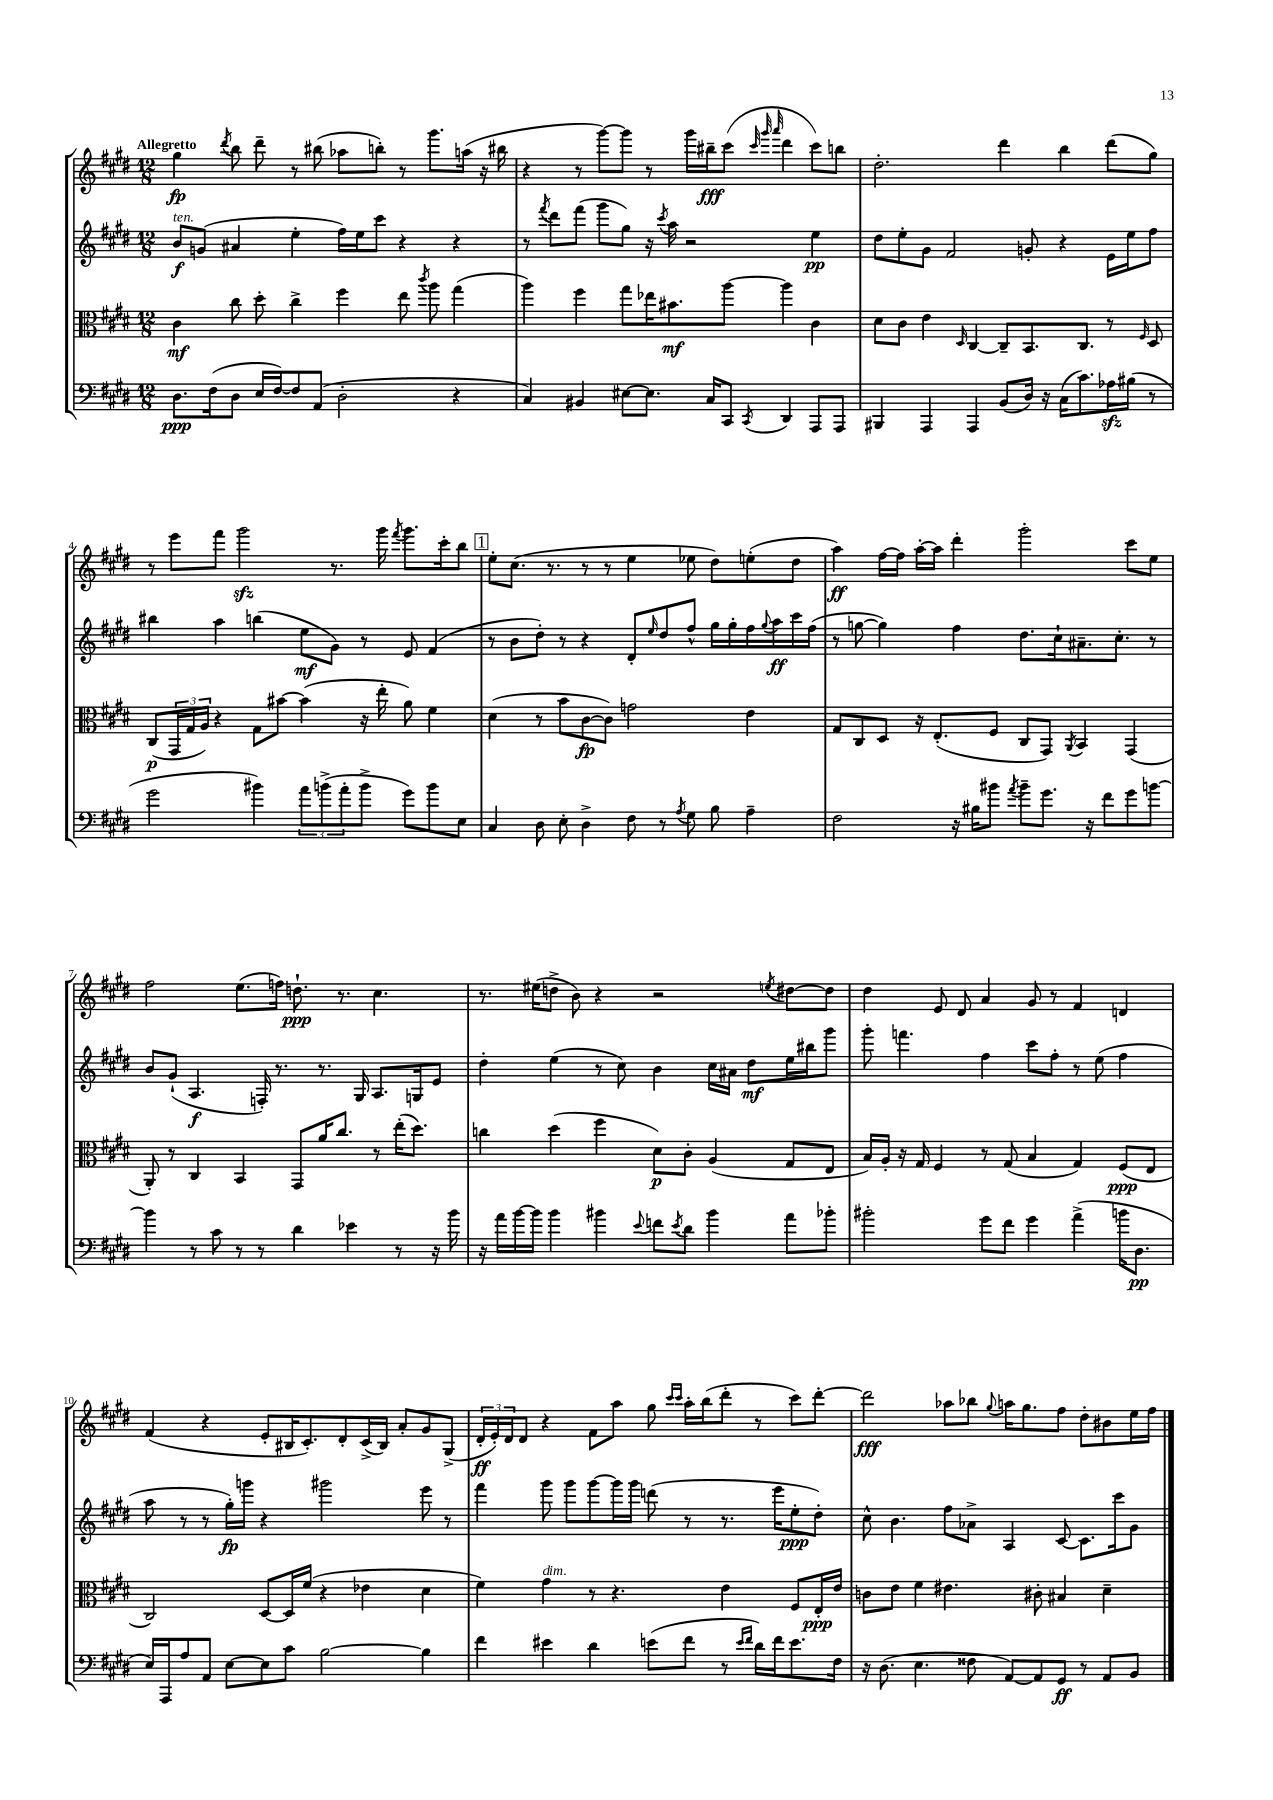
<<
\new StaffGroup <<
\new Staff = "s0" {
    \clef treble \key e \major \numericTimeSignature \time 12/8 \tempo "Allegretto"
    gis''4\fp \acciaccatura { dis'''8 } b''8 dis'''8-- r8 bis''8( aes''8 b''8-.) r8 gis'''8. a''16( r16 bis''16 |
    r4 r8 gis'''8~) gis'''8 r8 gis'''16 bis''16--\fff cis'''8( \grace { cis'''32 gis'''32 a'''32 } dis'''4 cis'''8) b''8 |
    dis''2.-. dis'''4 b''4 dis'''8( gis''8) |
    r8 e'''8 fis'''8 gis'''2\sfz r8. gis'''16 \acciaccatura { fis'''8 } gis'''8. cis'''16-. b''8 |
    \mark \markup { \box "1" } e''8-. cis''8.( r8. r8 r8 e''4 ees''8 dis''8) e''8-.( dis''8 |
    a''4\ff) fis''16~ fis''16 a''16~-. a''16 dis'''4-. gis'''2-. cis'''8 e''8 |
    fis''2 e''8.( f''16) d''8.-!\ppp r8. cis''4. |
    r8. eis''16( d''8-> b'8) r4 r2 \acciaccatura { e''8 } dis''8~ dis''8 |
    dis''4 e'8 dis'8 a'4 gis'8 r8 fis'4 d'4 |
    fis'4( r4 e'8-. bis16 cis'8.-.) dis'8-. cis'16->( bis16) a'8-. gis'8 gis8->( |
    \tuplet 3/2 { dis'16-.\ff e'16-.) dis'16 } dis'8 r4 fis'8 a''8 gis''8 \grace { cis'''16 cis'''16 } a''16-. b''16( dis'''8-. r8 cis'''8) dis'''8~-. |
    dis'''2\fff aes''8 bes''8 \appoggiatura { gis''8 } a''16 gis''8. fis''8 dis''8-. bis'8 e''16 fis''16 \bar "|." |
}
\new Staff = "s1" {
    \clef treble \key e \major \numericTimeSignature \time 12/8
    b'8\f^\markup { \italic "ten." } g'8( ais'4 e''4-. fis''16) e''16 cis'''8 r4 r4 |
    r8 \acciaccatura { fis'''8 } dis'''8 fis'''8( gis'''8 gis''8) r16 \acciaccatura { cis'''8 } a''16 r2 e''4\pp |
    dis''8 e''8-. gis'8 fis'2 g'8-. r4 e'16 e''16 fis''8 |
    bis''4 a''4 b''4( e''8\mf gis'8) r8 e'8 fis'4( |
    \mark \markup { \box "1" } r8 b'8 dis''8-.) r8 r4 dis'8-. \grace { e''16 } dis''8 fis''8-^ gis''16 gis''16-. fis''16 \appoggiatura { gis''8 } a''16\ff cis'''16 fis''16( |
    r8 g''8~ g''4) fis''4 dis''8. cis''16-! ais'8.-- cis''8.-. r8 |
    b'8 gis'8-!( a4.\f f16-.) r8. r8. gis16 a8. g16 e'8 |
    dis''4-. e''4( r8 cis''8) b'4 cis''16 ais'16 dis''8\mf e''16 bis''16 gis'''8 |
    gis'''8-. f'''4. fis''4 cis'''8 fis''8-. r8 e''8( fis''4 |
    a''8 r8 r8 gis''16-.\fp) g'''16 r4 gis'''2 e'''8 r8 |
    fis'''4 gis'''8 gis'''8 gis'''8~ gis'''16 gis'''16 d'''8( r8 r8. e'''16 e''8-.\ppp dis''8-.) |
    cis''8-^ b'4. fis''8 aes'8-> a4 cis'8~ cis'8. cis'''16 gis'8 \bar "|." |
}
\new Staff = "s2" {
    \clef alto \key e \major \numericTimeSignature \time 12/8
    cis'4\mf cis''8 dis''8-. cis''4-> fis''4 e''8 \acciaccatura { cis'''8 } a''8 gis''4( |
    a''4) fis''4 gis''8 ees''16 bis'8.\mf a''8~ a''4 cis'4 |
    dis'8 cis'8 e'4 \grace { dis16 } cis4~ cis8-- b,8. cis8. r8 \grace { fis16 } dis8 |
    cis8\p( \tuplet 3/2 { gis,16 gis16 a16) } r4 gis8 bis'8~ bis'4( r16 e''16-. a'8) fis'4 |
    \mark \markup { \box "1" } dis'4( r8 b'8 cis'8~\fp cis'8) g'2 e'4 |
    gis8 cis8 dis8 r16 e8.-.( fis8 cis8 gis,8) \acciaccatura { a,8 } b,4 gis,4( |
    a,8-.) r8 cis4 b,4 gis,8 a'16 cis''8. r8 e''16-.( dis''8.) |
    c''4 dis''4( fis''4 dis'8\p) cis'8-. a4( gis8 e8 |
    b16) a16-. r16 gis16 fis4 r8 gis8( b4 gis4) fis8\ppp( e8 |
    cis2) dis8~ dis16 fis'16( r4 ees'4 dis'4 |
    fis'4) gis'4^\markup { \italic "dim." } r8 r4. e'4 fis8 e16-.\ppp e'16 |
    c'8 e'8 fis'4 eis'4. cis'8-. bis4 dis'4-- \bar "|." |
}
\new Staff = "s3" {
    \clef bass \key e \major \numericTimeSignature \time 12/8
    dis8.\ppp fis16( dis8 e16 fis16~) fis8 a,8( dis2-. r4 |
    cis4) bis,4 eis8~ eis8. cis16 cis,8 \acciaccatura { cis,8 } dis,4 a,,8 a,,8 |
    bis,,4 a,,4 a,,4 b,8( dis16) r16 cis16( cis'8.) aes16\sfz bis16( r8 |
    gis'2 bis'4) \tuplet 3/2 { a'8 b'8->( a'8-. } b'8-> gis'8) b'8 e8 |
    \mark \markup { \box "1" } cis4 dis8 e8-. dis4-> fis8 r8 \acciaccatura { a8 } gis8 b8 a4-- |
    fis2 r16 bis16 bis'8 \acciaccatura { a'8 } bis'8-- gis'8. r16 fis'8 gis'8 b'8~ |
    b'4 r8 cis'8 r8 r8 dis'4 ees'4 r8 r16 b'16 |
    r16 a'16 b'16~ b'16 b'4 bis'4 \appoggiatura { e'8 } f'8 \acciaccatura { e'8 } dis'8 bis'4 a'8 bes'8-. |
    bis'2-. gis'8 fis'8 gis'4 a'4->( b'16 dis8.\pp |
    e16) a,,16 a8 a,8 e8~ e8 cis'8 b2~ b4 |
    fis'4 eis'4 dis'4 e'8( fis'8 r8 \grace { e'16 fis'16 } dis'16) fis'16 e'8. fis16 |
    r16 dis8.( e4. fisis8 a,8~) a,8 gis,8\ff r8 a,8 b,8 \bar "|." |
}
>>
>>
